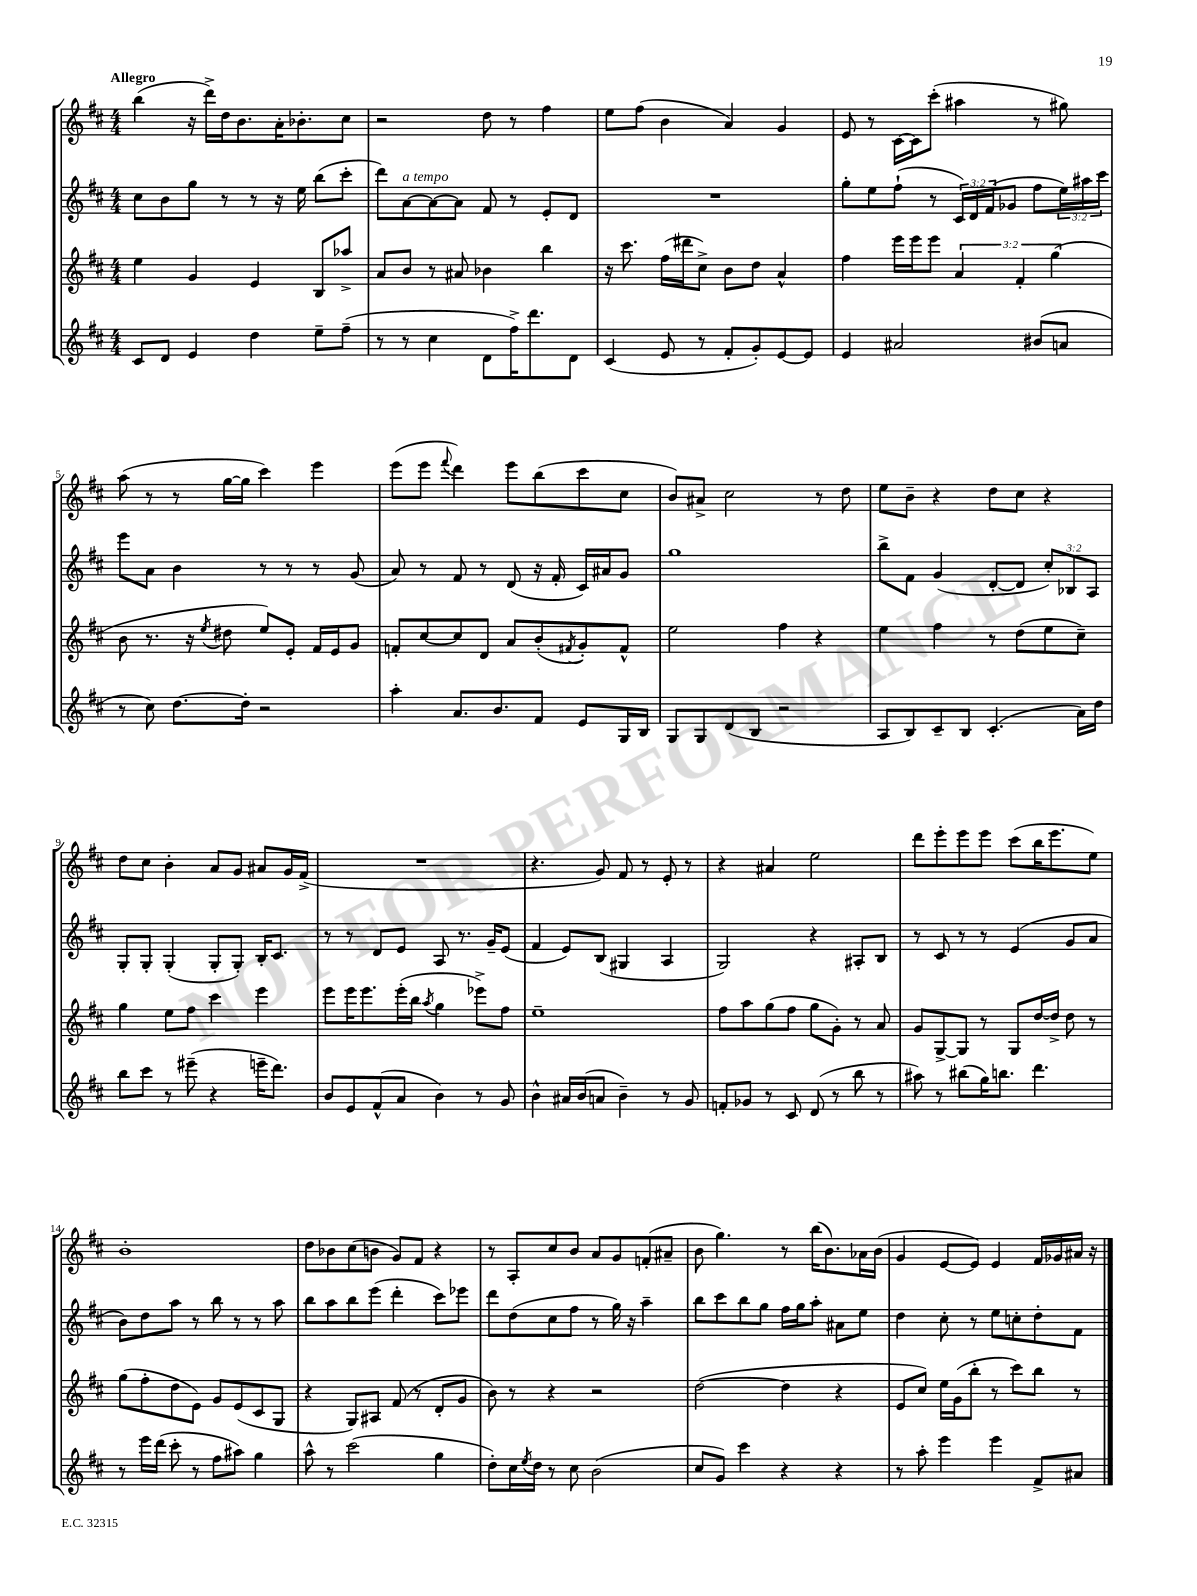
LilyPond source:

<<
\new StaffGroup <<
\new Staff = "s0" {
    \clef treble \key d \major \numericTimeSignature \time 4/4 \tempo "Allegro"
    b''4( r16 d'''16->) d''16 b'8. a'16-. bes'8.-. cis''8 |
    r2 d''8 r8 fis''4 |
    e''8 fis''8( b'4 a'4) g'4 |
    e'8 r8 cis'16~ cis'16 cis'''8-.( ais''4 r8 gis''8) |
    a''8( r8 r8 g''16~ g''16 cis'''4) e'''4 |
    e'''8( e'''8 \appoggiatura { fis'''8 } d'''4) e'''8 b''8( cis'''8 cis''8 |
    b'8) ais'8-> cis''2 r8 d''8 |
    e''8 b'8-- r4 d''8 cis''8 r4 |
    d''8 cis''8 b'4-. a'8 g'8 ais'8 g'16 fis'16->( |
    R1 |
    r4. g'8) fis'8 r8 e'8-. r8 |
    r4 ais'4 e''2 |
    d'''8 e'''8-. e'''8 e'''8 cis'''8( b''16 e'''8. e''8) |
    b'1-. |
    d''8 bes'8 cis''8( b'8 g'8) fis'8 r4 |
    r8 a8-. cis''8 b'8 a'8 g'8 f'8-.( ais'8-- |
    b'8 g''4.) r8 b''16( b'8.) aes'16 b'16( |
    g'4 e'8~ e'8) e'4 fis'16 ges'16 ais'16 r16 \bar "|." |
}
\new Staff = "s1" {
    \clef treble \key d \major \numericTimeSignature \time 4/4 \override Staff.TupletNumber.text = #tuplet-number::calc-fraction-text
    cis''8 b'8 g''8 r8 r8 r16 e''16 b''8( cis'''8-. |
    d'''8) a'8~^\markup { \italic "a tempo" } a'8~ a'8 fis'8 r8 e'8-. d'8 |
    R1 |
    g''8-. e''8 fis''8-!( r8 \tuplet 3/2 { cis'16) d'16 fis'16( } ges'8 fis''8 \tuplet 3/2 { e''16) ais''16 cis'''16 } |
    e'''8 a'8 b'4 r8 r8 r8 g'8( |
    a'8) r8 fis'8 r8 d'8( r16 fis'16-. cis'16) ais'16 g'8 |
    g''1 |
    b''8-> fis'8 g'4( d'8~-. d'8 \tuplet 3/2 { cis''8-.) bes8 a8 } |
    g8-. g8-. g4-.( g8-. g8-.) b16-. cis'8. |
    r8 r8 d'8 e'8 a8 r8. g'16-- e'8( |
    fis'4 e'8) b8( gis4 a4 |
    g2) r4 ais8-. b8 |
    r8 cis'8 r8 r8 e'4( g'8 a'8 |
    b'8) d''8 a''8 r8 b''8 r8 r8 a''8 |
    b''8 a''8 b''8 e'''8( d'''4-. cis'''8) ees'''8 |
    d'''8 d''8( cis''8 fis''8 r8 g''16) r16 a''4-- |
    b''8 cis'''8 b''8 g''8 fis''16 g''16 a''8-. ais'8 e''8 |
    d''4 cis''8-. r8 e''8 c''8-. d''8-. fis'8 \bar "|." |
}
\new Staff = "s2" {
    \clef treble \key d \major \numericTimeSignature \time 4/4 \override Staff.TupletNumber.text = #tuplet-number::calc-fraction-text
    e''4 g'4 e'4 b8 aes''8-> |
    a'8 b'8 r8 ais'8 bes'4 b''4 |
    r16 cis'''8. fis''16( dis'''16 cis''8->) b'8 d''8 a'4-^ |
    fis''4 e'''16 e'''16 e'''8 \tuplet 3/2 { a'4 fis'4-. g''4( } |
    b'8 r8. r16 \acciaccatura { e''8 } dis''8 e''8) e'8-. fis'16 e'16 g'8 |
    f'8-. cis''8~ cis''8 d'8 a'8 b'8-.( \acciaccatura { fis'8 } g'8-.) fis'8-^ |
    e''2 fis''4 r4 |
    e''4 fis''4 r8 d''8( e''8 cis''8--) |
    g''4 e''8 fis''8 cis'''4 e'''4 |
    e'''8 e'''16 e'''8. e'''16-.( b''16 \acciaccatura { a''8 } g''4 ees'''8->) fis''8 |
    e''1-- |
    fis''8 a''8 g''8( fis''8 g''8 g'8-.) r8 a'8 |
    g'8 g8~-> g8 r8 g8 d''16~ d''16-> d''8 r8 |
    g''8( fis''8-. d''8 e'8) g'8 e'8( cis'8 g8 |
    r4 g8) ais8 fis'8( r8 d'8-. g'8 |
    b'8) r8 r4 r2 |
    d''2~( d''4 r4 |
    e'8 cis''8) e''16 g'16( b''8-. r8 cis'''8) b''8 r8 \bar "|." |
}
\new Staff = "s3" {
    \clef treble \key d \major \numericTimeSignature \time 4/4
    cis'8 d'8 e'4 d''4 e''8-- fis''8--( |
    r8 r8 cis''4 d'8 fis''16->) d'''8. d'8 |
    cis'4( e'8 r8 fis'8-. g'8-.) e'8~ e'8 |
    e'4 ais'2 bis'8( a'8 |
    r8 cis''8) d''8.~ d''16-. r2 |
    a''4-. a'8. b'8. fis'8 e'8 g16 b16 |
    g8 g8 d'8( b8 r2 |
    a8 b8) cis'8-- b8 cis'4.-.( a'16) d''16 |
    b''8 cis'''8 r8 eis'''8--( r4 e'''16-- d'''8.) |
    b'8 e'8 fis'8-^( a'8 b'4) r8 g'8 |
    b'4-^ ais'16 b'16( a'8 b'4--) r8 g'8 |
    f'8-. ges'8 r8 cis'8 d'8( r8 b''8 r8 |
    ais''8) r8 bis''8( g''16) b''8. d'''4. |
    r8 e'''16 d'''16( cis'''8-. r8 fis''8 ais''8) g''4 |
    a''8-^ r8 cis'''2( g''4 |
    d''8-.) cis''16 \acciaccatura { e''8 } d''16 r8 cis''8 b'2( |
    cis''8 g'8) cis'''4 r4 r4 |
    r8 a''8-. e'''4 e'''4 fis'8-> ais'8 \bar "|." |
}
>>
>>
